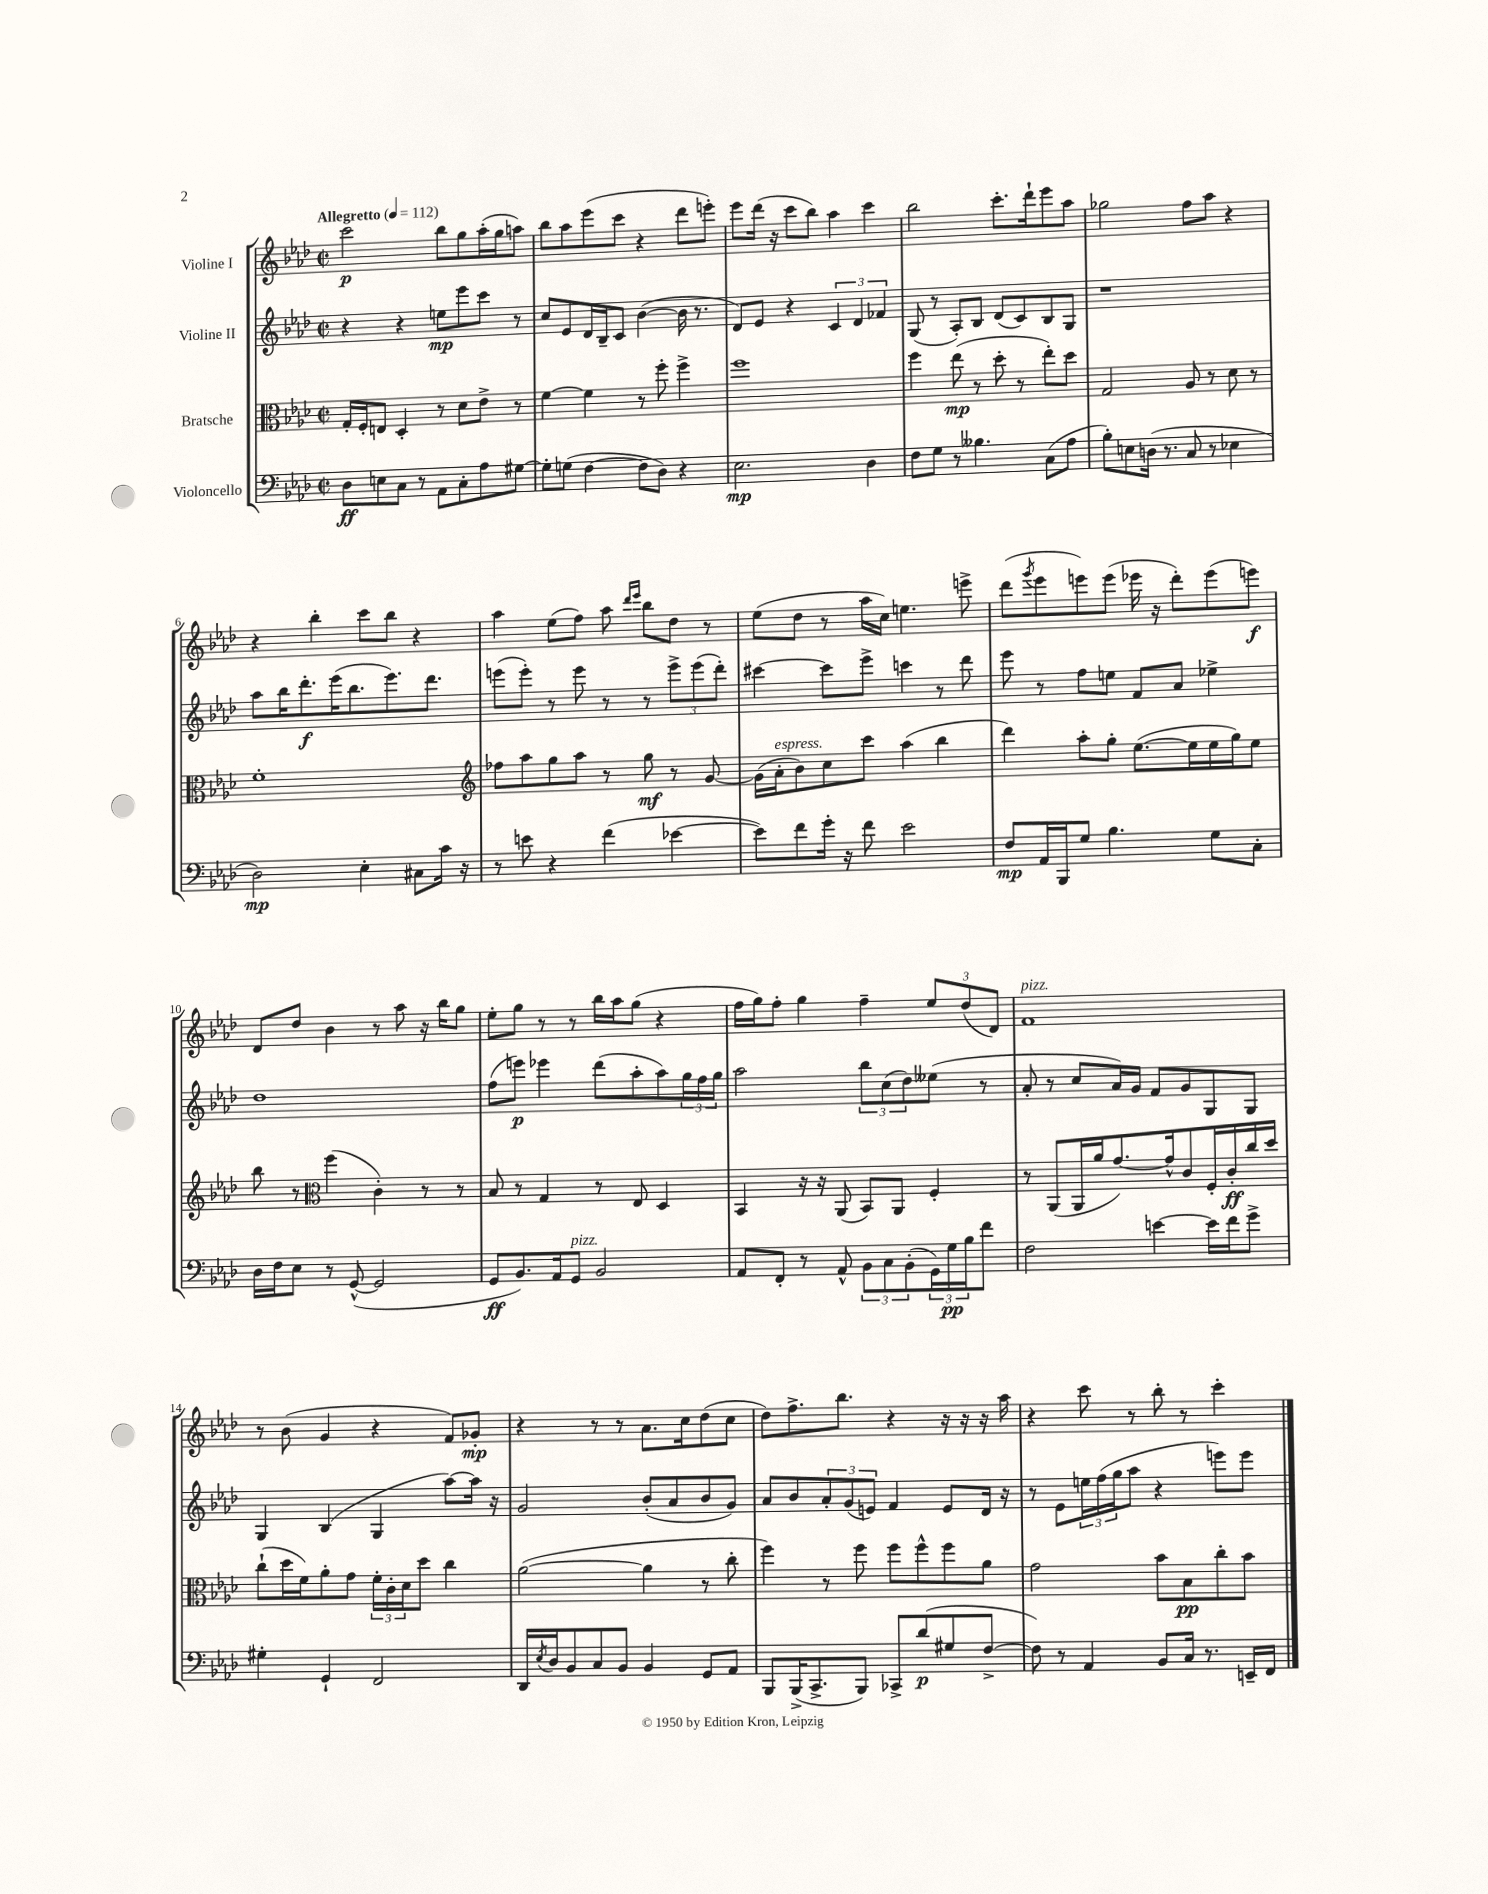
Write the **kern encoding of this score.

**kern	**dynam	**kern	**dynam	**kern	**dynam	**kern	**dynam
*part4	*part4	*part3	*part3	*part2	*part2	*part1	*part1
*staff4	*staff4	*staff3	*staff3	*staff2	*staff2	*staff1	*staff1
*I"Violoncello	*	*I"Bratsche	*	*I"Violine II	*	*I"Violine I	*
*clefF4	*	*clefC3	*	*clefG2	*	*clefG2	*
*k[b-e-a-d-]	*	*k[b-e-a-d-]	*	*k[b-e-a-d-]	*	*k[b-e-a-d-]	*
*M2/2	*	*M2/2	*	*M2/2	*	*M2/2	*
*met(c|)	*	*met(c|)	*	*met(c|)	*	*met(c|)	*
*MM112	*	*MM112	*	*MM112	*	*MM112	*
=1	=1	=1	=1	=1	=1	=1	=1
!	!	!	!	!	!	!LO:TX:a:B:t=Allegretto	!
8D-\L	ff	16G'/LL	.	4r	.	2ccc\	p
.	.	16F'/J	.	.	.	.	.
8En\	.	8En/J	.	.	.	.	.
8C\J	.	4D-'/	.	4r	.	.	.
8r	.	.	.	.	.	.	.
8AA-\L	.	8r	.	8een\L	mp	8bb-\L	.
8C'\	.	8d-\L	.	8eee-\	.	8gg\	.
8A-\	.	8e-^\J	.	8ccc\J	.	(16aa-'\L	.
.	.	.	.	.	.	16gg\J	.
[8G#X\J	.	8r	.	8r	.	8aan\J)	.
=2	=2	=2	=2	=2	=2	=2	=2
8G#'\L]	.	[4f\	.	8cc/L	.	8bb-\L	.
(8Gn\J	.	.	.	8e-/	.	8aa-\	.
[4F\	.	4f\]	.	16d-/L	.	(8eee-\	.
.	.	.	.	16B-~/J	.	.	.
.	.	.	.	8c/J	.	8ccc\J	.
8F\L]	.	8r	.	([4b-\	.	4r	.
8D-\J)	.	8ff'\	.	.	.	.	.
4r	.	4ff^\	.	16b-\]	.	8ddd-\L	.
.	.	.	.	8.r	.	.	.
.	.	.	.	.	.	8eeen'\J)	.
=3	=3	=3	=3	=3	=3	=3	=3
2.E-\	mp	1ff	.	8d-/L)	.	8eee-\L	.
.	.	.	.	8e-/J	.	(16ddd-\Jk	.
.	.	.	.	.	.	16r	.
.	.	.	.	4r	.	8ccc\L	.
.	.	.	.	.	.	8bb-\J)	.
.	.	.	.	6c/	.	4aa-\	.
.	.	.	.	6d-/	.	.	.
4D-\	.	.	.	.	.	4ccc\	.
.	.	.	.	6f-X/	.	.	.
=4	=4	=4	=4	=4	=4	=4	=4
8F\L	.	4ff\	.	(8G/	.	2bb-\	.
8G\J	.	.	.	8r	.	.	.
8r	.	(8ee-\	mp	8A-'/L)	.	.	.
4.B--X\	.	8r	.	8B-/J	.	.	.
.	.	8dd-'\	.	(8d-/L	.	8.ccc'\L	.
.	.	8r	.	8c/)	.	.	.
.	.	.	.	.	.	16ddd-`\k	.
(8C\L	.	8ee-'\L)	.	8B-/	.	8eee-\	.
8A-\J	.	8dd-\J	.	8G/J	.	8aa-\J	.
=5	=5	=5	=5	=5	=5	=5	=5
8B-'\L)	.	2G/	.	1r	.	2gg-X\	.
8En\	.	.	.	.	.	.	.
(16Dn\Jk	.	.	.	.	.	.	.
8.r	.	.	.	.	.	.	.
8C/	.	8A-/	.	.	.	8ff\L	.
8r	.	8r	.	.	.	8aa-\J	.
4E-X\	.	8d-\	.	.	.	4r	.
.	.	8r	.	.	.	.	.
!!LO:LB:g=z
=6	=6	=6	=6	=6	=6	=6	=6
2D-\)	mp	1f'	.	8aa-\L	.	4r	.
.	.	.	.	16bb-\K	.	.	.
.	.	.	.	8.ddd-'\	f	.	.
.	.	.	.	.	.	4bb-'\	.
.	.	.	.	(16eee-\K	.	.	.
.	.	.	.	8.bb-\	.	.	.
4E-'\	.	.	.	.	.	8ccc\L	.
.	.	.	.	8.eee-\)	.	8bb-\J	.
8C#X\L	.	.	.	.	.	4r	.
.	.	.	.	8.ddd-\J	.	.	.
16c\Jk	.	.	.	.	.	.	.
16r	.	.	.	.	.	.	.
=7	=7	=7	=7	=7	=7	=7	=7
*	*	*clefG2	*	*	*	*	*
8r	.	8ff-X\L	.	(8eeen\L	.	4aa-\	.
8en\	.	8aa-\	.	8eee'\J)	.	.	.
4r	.	8gg\	.	8r	.	(8ee-\L	.
.	.	8aa-\J	.	8eee\	.	8ff\J)	.
(4f\	.	8r	.	8r	.	8aa-\	.
.	.	.	.	.	.	16qqddd-/LL	.
.	.	.	.	.	.	16qqeee-/JJ	.
.	.	8gg\	mf	8r	.	8bb-\L	.
[4e-X\	.	8r	.	12eee^\L	.	8dd-\J	.
.	.	.	.	(12eee\	.	.	.
.	.	[8g/	.	.	.	8r	.
.	.	.	.	12ddd-'\J)	.	.	.
=8	=8	=8	=8	=8	=8	=8	=8
8e-\L])	.	(16g\LL]	.	[4ccc#X\	.	(8ee-\L	.
!	!	!LO:TX:a:i:t=espress.	!	!	!	!	!
.	.	16a-'\J	.	.	.	.	.
8f\	.	8b-\)	.	.	.	8dd-\J	.
16g'\Jk	.	8cc\	.	8ccc#\L]	.	8r	.
16r	.	.	.	.	.	.	.
8f\	.	8ccc\J	.	8eee-^\J	.	16aa-\LL	.
.	.	.	.	.	.	16cc\JJ)	.
2e-\	.	(4aa-\	.	4cccn\	.	4.een\	.
.	.	4bb-\	.	8r	.	.	.
.	.	.	.	8ddd-\	.	8eeen^\	.
=9	=9	=9	=9	=9	=9	=9	=9
8F/L	mp	4ddd-\)	.	8eee-\	.	(8ddd-\L	.
.	.	.	.	.	.	8qggg/	.
16AA-/L	.	.	.	8r	.	8eee-\	.
16BBB-/J	.	.	.	.	.	.	.
8G/J	.	8aa-'\L	.	8ff\L	.	8eeen\)	.
4.B-\	.	8gg'\J	.	8een\J	.	(8eee\J	.
.	.	([8.ee-\L	.	8f/L	.	16eee-X\	.
.	.	.	.	.	.	16r	.
.	.	.	.	8a-/J	.	8ddd-'\L)	.
.	.	16ee-\L]	.	.	.	.	.
8G\L	.	16ee-\	.	4ee-X^\	.	(8eee-\	.
.	.	16gg\J)	.	.	.	.	.
8C'\J	.	8ee-\J	.	.	.	8eeen\J)	f
!!LO:LB:g=z
=10	=10	=10	=10	=10	=10	=10	=10
16D-\LL	.	8bb-\	.	1dd-	.	8d-/L	.
16F\J	.	.	.	.	.	.	.
8E-\J	.	8r	.	.	.	8dd-/J	.
*	*	*clefC3	*	*	*	*	*
8r	.	(4ff\	.	.	.	4b-\	.
([8GG^^/	.	.	.	.	.	.	.
2GG/]	.	4c'\)	.	.	.	8r	.
.	.	.	.	.	.	8aa-\	.
.	.	8r	.	.	.	16r	.
.	.	.	.	.	.	16bb-\KL	.
.	.	8r	.	.	.	8gg\J	.
=11	=11	=11	=11	=11	=11	=11	=11
8GG/L	ff	8B-/	.	(8ff\L	.	8ee-'\L	.
8.BB-/)	.	8r	.	8eeen\J)	p	8gg\J	.
.	.	4G/	.	4eee-X\	.	8r	.
16AA-/k	.	.	.	.	.	.	.
!LO:TX:a:i:t=pizz.	!	!	!	!	!	!	!
8GG/J	.	.	.	.	.	8r	.
2BB-/	.	8r	.	(8ddd-\L	.	16bb-\LL	.
.	.	.	.	.	.	16aa-\J	.
.	.	8E-/	.	8aa-'\	.	(8gg\J	.
.	.	4D-/	.	8aa-\)	.	4r	.
.	.	.	.	24gg\L	.	.	.
.	.	.	.	24ff\	.	.	.
.	.	.	.	24gg\JJ	.	.	.
=12	=12	=12	=12	=12	=12	=12	=12
8AA-/L	.	4BB-/	.	2aa-\	.	16ff\LL	.
.	.	.	.	.	.	16gg\J)	.
8FF'/J	.	.	.	.	.	8ff'\J	.
8r	.	16r	.	.	.	4gg\	.
.	.	16r	.	.	.	.	.
8AA-^^/	.	(8AA-/	.	.	.	.	.
12BB-\L	.	8BB-/L)	.	12bb-\L	.	4ff~\	.
12C\	.	.	.	(12cc\	.	.	.
.	.	8AA-/J	.	.	.	.	.
(12BB-'\	.	.	.	12dd-\)	.	.	.
24GG\L)	.	4F'/	.	(8ee--X\J	.	12ee-/L	.
24G\	pp	.	.	.	.	.	.
24B-\J	.	.	.	.	.	(12dd-/	.
8f\J	.	.	.	8r	.	.	.
.	.	.	.	.	.	12d-/J)	.
=13	=13	=13	=13	=13	=13	=13	=13
!	!	!	!	!	!	!LO:TX:a:i:t=pizz.	!
2F\	.	8r	.	8a-'/	.	1f	.
.	.	(8AA-/L	.	8r	.	.	.
.	.	16AA-/L	.	8cc/L	.	.	.
.	.	16a-/J	.	.	.	.	.
.	.	[8.g/)	.	16a-/L)	.	.	.
.	.	.	.	16g/JJ	.	.	.
[4en\	.	.	.	8f/L	.	.	.
.	.	16g^^/k]	.	.	.	.	.
.	.	8c/	.	8g/	.	.	.
16e\LL]	.	16F'/L	.	8G/	.	.	.
16f\J	.	16c'/	ff	.	.	.	.
8g^\J	.	16cc/	.	8G/J	.	.	.
.	.	16dd-/JJ	.	.	.	.	.
!!LO:LB:g=z
=14	=14	=14	=14	=14	=14	=14	=14
4G#X'\	.	(8cc`\L	.	4G/	.	8r	.
.	.	16dd-\L	.	.	.	(8b-\	.
.	.	16f\J)	.	.	.	.	.
4GG`/	.	8a-'\	.	(4B-/	.	4g/	.
.	.	8g\J	.	.	.	.	.
2FF/	.	24f'\LL	.	4G/	.	4r	.
.	.	24c'\	.	.	.	.	.
.	.	24d-\J	.	.	.	.	.
.	.	8dd-\J	.	.	.	.	.
.	.	4cc\	.	[8aa-\L)	.	8f/L)	.
.	.	.	.	16aa-\Jk]	.	8g-X'/J	mp
.	.	.	.	16r	.	.	.
=15	=15	=15	=15	=15	=15	=15	=15
16DD-/LL	.	([2a-\	.	2g/	.	4r	.
8qE-/	.	.	.	.	.	.	.
16D-/J	.	.	.	.	.	.	.
8BB-/	.	.	.	.	.	.	.
8C/	.	.	.	.	.	8r	.
8BB-/J	.	.	.	.	.	8r	.
4BB-/	.	4a-\]	.	(8b-'/L	.	8.a-\L	.
.	.	.	.	8a-/	.	.	.
.	.	.	.	.	.	16cc\k	.
8GG/L	.	8r	.	8b-/	.	(8dd-\	.
8AA-/J	.	8cc'\	.	8g/J)	.	8cc\J	.
=16	=16	=16	=16	=16	=16	=16	=16
8BBB-/L	.	4ff\)	.	8a-/L	.	8dd-\L)	.
(16BBB-^/K	.	.	.	8b-/	.	8.ff^\	.
8.CC^/	.	.	.	.	.	.	.
.	.	8r	.	12a-'/	.	.	.
.	.	.	.	.	.	8.bb-\J	.
.	.	.	.	(12g/	.	.	.
8BBB-/J)	.	8ff\	.	.	.	.	.
.	.	.	.	12en/J)	.	.	.
8CC-X^/L	.	8ff\L	.	4f/	.	4r	.
(8d-/	p	8ff^^\	.	.	.	.	.
8G#X/	.	8ff\	.	8e/L	.	16r	.
.	.	.	.	.	.	16r	.
[8F^/J	.	8a-\J	.	16d-/Jk	.	16r	.
.	.	.	.	16r	.	16aa-\	.
=17	=17	=17	=17	=17	=17	=17	=17
8F\])	.	2g\	.	8r	.	4r	.
8r	.	.	.	8e-\L	.	.	.
4AA-/	.	.	.	24een\L	.	8ccc\	.
.	.	.	.	(24ff\	.	.	.
.	.	.	.	24gg\J	.	.	.
.	.	.	.	8aa-\J	.	8r	.
8BB-/L	.	8b-\L	.	4r	.	8bb-'\	.
16C/Jk	.	8B-\	pp	.	.	8r	.
8.r	.	.	.	.	.	.	.
.	.	8cc'\	.	8eeen\L)	.	4ccc'\	.
16EEn~/LL	.	8b-\J	.	8eee\J	.	.	.
16FF/JJ	.	.	.	.	.	.	.
==	==	==	==	==	==	==	==
*-	*-	*-	*-	*-	*-	*-	*-
